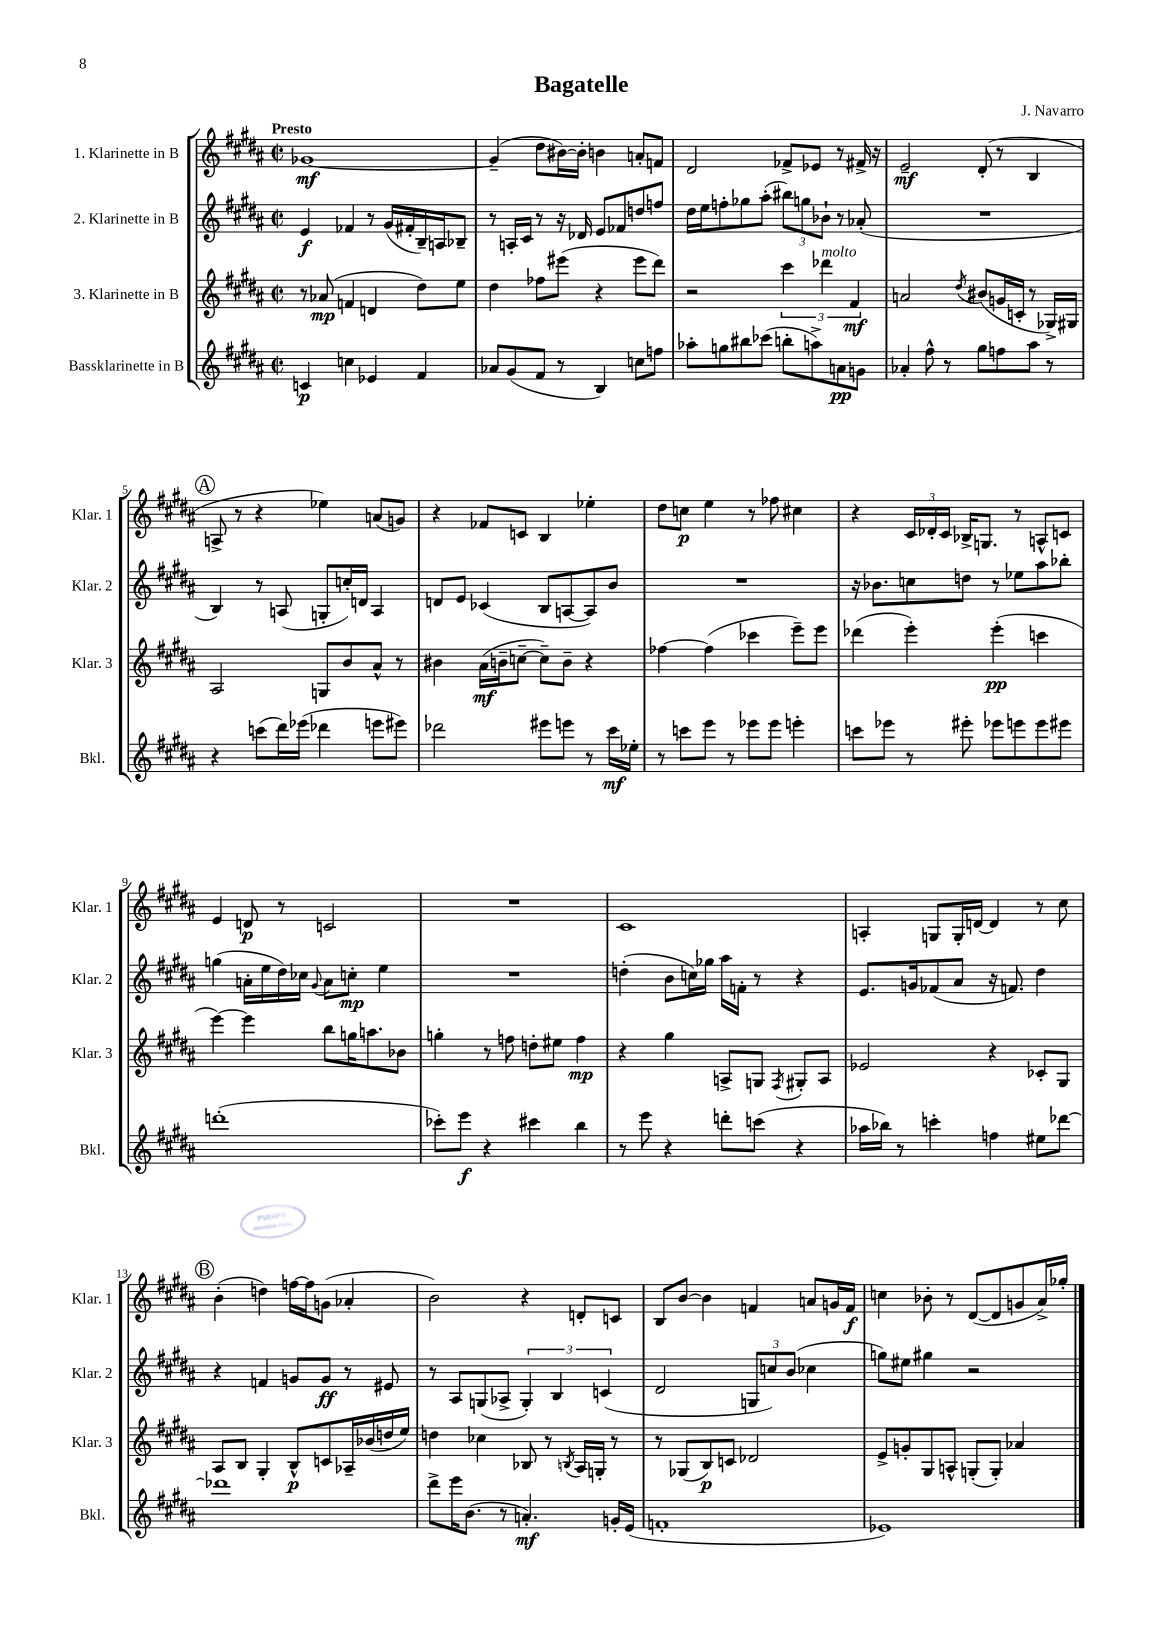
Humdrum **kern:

**kern	**kern	**kern	**kern
*staff4	*staff3	*staff2	*staff1
*clefG2	*clefG2	*clefG2	*clefG2
*k[f#c#g#d#a#]	*k[f#c#g#d#a#]	*k[f#c#g#d#a#]	*k[f#c#g#d#a#]
*M2/2	*M2/2	*M2/2	*M2/2
*met(c|)	*met(c|)	*met(c|)	*met(c|)
4c/	8r	4e/	[1g-
.	(8a-/	.	.
4cc\	4f/	4f-/	.
4e-/	4d/	8r	.
.	.	(16g#/LL	.
.	.	16f#'/	.
4f#/	8dd#\L)	16B~/)	.
.	.	16A/J	.
.	8ee\J	8B-~/J	.
=	=	=	=
8a-/L	4dd#\	8r	(4g-~/]
(8g#/	.	16A'/LL	.
.	.	16c#/JJ	.
8f#/J	8ff-\L	8r	8dd#\L
8r	(8eee#\J	16r	[16b#\L)
.	.	16d-/	16b#'\]JJ
4B/)	4r	8e/L	4b\
.	.	8f-/	.
8cc\L	8eee#\L	8dd/	8a'/L
8ff\J	8ddd#\J)	8ff/J	8f/J
=	=	=	=
8aa-'\L	2r	16dd#\LL	2d#/
.	.	16ee\J	.
8gg\	.	8ff'\	.
8bb#\	.	8gg-\	.
(8ccc-\J	.	(8aa#'\J	.
8bb'\L	6ccc#\	12bb#\L)	8f-^/L
.	.	12gg\	.
8aa^\)	.	.	8e-/J
.	6ddd-\	12b-`\J	.
8a\	.	8r	8r
.	6f#/	.	.
8g\J	.	(8a-'/	16f#^/
.	.	.	16r
=	=	=	=
4a-'/	2a/	1r	2e~/
8ff#^^\	.	.	.
8r	.	.	.
.	8qdd#/	.	.
8gg#\L	(8b#/L	.	(8d#'/
8ff\	16g/L	.	8r
.	16c'/JJ	.	.
8aa#\J	8r	.	4B/
8r	16G-^/LL)	.	.
.	16G#/JJ	.	.
=	=	=	=
4r	2A#/	4B/)	8A^/
.	.	.	8r
(8ccc\L	.	8r	4r
16ddd#\L)	.	(8A/	.
(16eee-\JJ	.	.	.
4ddd-\	8G/L	8G'/L	4ee-\)
.	8b/	16cc'/L)	.
.	.	16d/JJ	.
8eee\L	8a#^^/J	4A/	(8a/L
8eee#\J)	8r	.	8g/J)
=	=	=	=
2ddd-\	4b#\	8d/L	4r
.	.	8e/J	.
.	(16a#\LL	(4c-/	8f-/L
.	16b~\J	.	.
.	[8cc~\J	.	8c/J
8eee#\L	8cc~\]L)	8B/L	4B/
8eee\J	8b~\J	[8A/	.
8r	4r	8A/])	4ee-'\
16ccc#\LL	.	8b/J	.
16ee-'\JJ	.	.	.
=	=	=	=
8r	[4ff-\	1r	8dd#\L
8ccc\L	.	.	8cc\J
8eee\J	(4ff-\]	.	4ee\
8r	.	.	.
8eee-\L	4ccc-\	.	8r
8eee-\J	.	.	8ff-\
4eee'\	8eee~\L)	.	4cc#\
.	8eee\J	.	.
=	=	=	=
8ccc\L	(4ddd-\	16r	4r
.	.	8.b-\L	.
8eee-\J	.	.	.
8r	4eee'\)	8cc\	24c#/LL
.	.	.	24d-'/
.	.	.	24c#/JJ
8eee#'\	.	8dd\J	16B-^/LK
.	.	.	8.G/J
8eee-\L	(4eee'\	8r	.
8eee\	.	8ee-\L	8r
8eee\	4ccc\	8aa#\	8A^^/L
8eee#\J	.	8bb-'\J	8c/J
=	=	=	=
(1ddd'	[4eee\)	(4gg\	4e/
.	4eee\]	16a'\LL	8d/
.	.	16ee\	.
.	.	16dd#\)	8r
.	.	16cc-\JJ	.
.	.	8qqg#/	.
.	8bb\L	8a\L	2c/
.	16gg\K	8cc'\J	.
.	8.aa\	.	.
.	.	4ee\	.
.	8b-\J	.	.
=	=	=	=
8ccc-'\L)	4gg'\	1r	1r
8eee\J	.	.	.
4r	8r	.	.
.	8ff\	.	.
4ccc#\	8dd'\L	.	.
.	8ee#\J	.	.
4bb\	4ff\	.	.
=	=	=	=
8r	4r	(4dd'\	1c#
8eee\	.	.	.
4r	4gg#\	8b\L	.
.	.	16cc\L)	.
.	.	16gg-\JJ	.
8ddd'\L	8A^/L	16aa#\LL	.
.	.	16f'\JJ	.
(8ccc\J	8G/J	8r	.
.	8qF#/	.	.
4r	8G#'/L	4r	.
.	8A/J	.	.
=	=	=	=
16aa-\LL	2e-/	8.e/L	4A'/
16bb-\JJ)	.	.	.
8r	.	.	.
.	.	16g/k	.
4ccc'\	.	(8f-/	8G/L
.	.	8a#/J	16G'/L
.	.	.	[16d/JJ
4ff\	4r	16r	4d/]
.	.	8.f/)	.
8ee#\L	8c-'/L	4dd#\	8r
[8ddd-\J	8G#/J	.	8cc#\
=	=	=	=
1ddd-]	8A#/L	4r	(4b'\
.	8B/J	.	.
.	4G#'/	4f/	4dd\)
.	8B^^/L	8g/L	[16ff\LL
.	.	.	16ff\]J
.	8c/	8g/J	(8g\J
.	16A-~/L	8r	4a-'/
.	(16b-/	.	.
.	16dd/	8e#/	.
.	16ee/JJ)	.	.
=	=	=	=
8ddd#^\L	4dd\	8r	2b\)
16eee\K	.	8A#/L	.
(8.b\J	.	.	.
.	4cc-\	(8G/	.
8r	.	8A-^/J	.
4.a'/)	8B-/	6G'/)	4r
.	8r	.	.
.	.	6B/	.
.	8qB/	.	.
.	16A#/LL	.	8d'/L
.	16G'/JJ	.	.
.	.	(6c/	.
16g'/LL	8r	.	8c/J
(16e/JJ	.	.	.
=	=	=	=
1f'	8r	2d#/	8B/L
.	(8G-/L	.	[8b/J
.	8B/)	.	4b\]
.	8c/J	.	.
.	2d-/	12G/L	4f/
.	.	12cc/)	.
.	.	(12b/J	.
.	.	4cc-\	8a/L
.	.	.	16g/L
.	.	.	16f/JJ
=	=	=	=
1e-)	8e^/L	8gg\L)	4cc\
.	8g'/	8ee#\J	.
.	8G#/	4gg#\	8b-'\
.	8A^^/J	.	8r
.	(8G'/L	2r	([8d#/L
.	8G'/J)	.	8d#/]
.	4a-/	.	8g/
.	.	.	16a#^/L)
.	.	.	16gg-'/JJ
==	==	==	==
*-	*-	*-	*-
